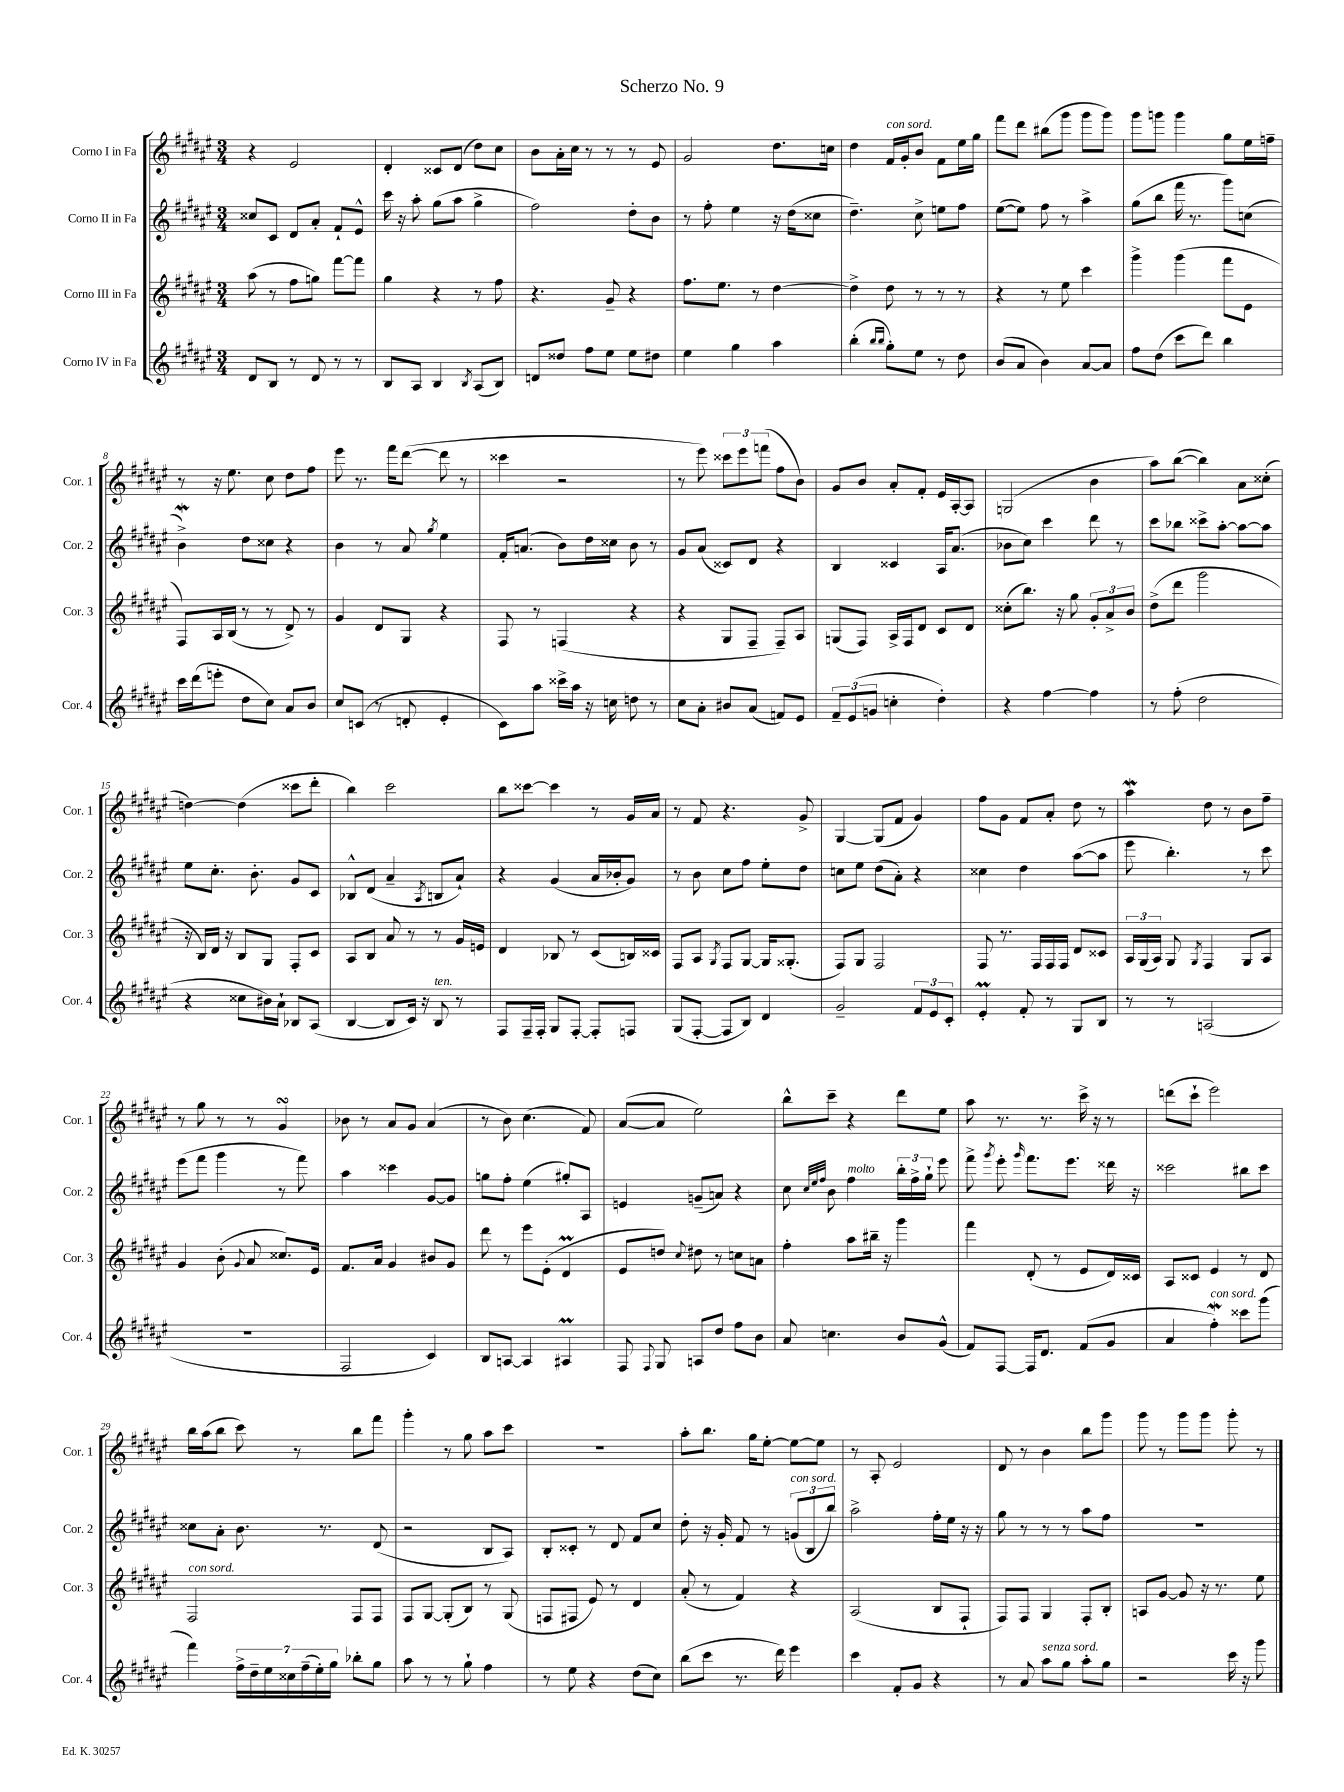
\header { title = "Scherzo No. 9" }
<<
\new StaffGroup <<
\new Staff = "s0" \with { instrumentName = "Corno I in Fa" shortInstrumentName = "Cor. 1" } {
    \clef treble \key fis \major \numericTimeSignature \time 3/4
    \autoBeamOff r4 eis'2 |
    dis'4-. cisis'8[ dis'8]( dis''8[) cis''8] |
    b'8[ ais'16-. cis''16] r8 r8 r8 eis'8 |
    gis'2 dis''8.[ c''16] |
    dis''4 fis'16[^\markup { \italic "con sord." } gis'16-. b'8] fis'8[ eis''16 gis''16] |
    fis'''8[ dis'''8] bis''8[( gis'''8] gis'''8[ gis'''8]) |
    gis'''8[ g'''8] g'''4 gis''8[ eis''16 f''16]-- |
    r8 r16 eis''8. cis''8 dis''8[ fis''8] |
    eis'''8 r8. fis'''16[ dis'''8]~( dis'''8 r8 |
    cisis'''4 r2 |
    r8 eis'''8) \tuplet 3/2 { cisis'''8[ eis'''8 f'''8]( } fis''8[ b'8]) |
    gis'8[ b'8] ais'8[-. fis'8]-. eis'16[ ais16~-. ais8] |
    g2( b'4 |
    ais''8[) b''8]~( b''4) ais'8[ cisis''8]-.( |
    d''4~) d''4( cisis'''8[ dis'''8]-. |
    b''4) cis'''2 |
    b''8[ cisis'''8]~ cisis'''4 r8 gis'16[ ais'16] |
    r8 fis'8 r4. gis'8-> |
    gis4~ gis8[( fis'8] gis'4) |
    fis''8[ gis'8] fis'8[ ais'8]-. dis''8 r8 |
    ais''4\mordent dis''8 r8 b'8[ fis''8]-- |
    r8 gis''8 r8 r8 gis'4\turn |
    bes'8 r8 ais'8[ gis'8] ais'4( |
    r8 b'8) cis''4.( fis'8) |
    ais'8[~( ais'8] eis''2) |
    b''8[-^ cis'''8]-- r4 dis'''8[ eis''8] |
    ais''8 r8. r8. cis'''16-> r16 r8 |
    d'''8[( cis'''8]-! eis'''2) |
    b''16[ ais''16( b''8] cis'''8) r8 b''8[ fis'''8] |
    gis'''4-. r8 gis''8 ais''8[ cis'''8] |
    R2. |
    ais''8[-. b''8.] gis''16[ eis''8]~-. eis''8[~ eis''8] |
    r8 ais8-. eis'2 |
    dis'8 r8 b'4 b''8[ gis'''8] |
    gis'''8 r8 gis'''8[ gis'''8] gis'''8-. r8 \bar "|." |
}
\new Staff = "s1" \with { instrumentName = "Corno II in Fa" shortInstrumentName = "Cor. 2" } {
    \clef treble \key fis \major \numericTimeSignature \time 3/4
    \autoBeamOff cisis''8[ cis'8] dis'8[ ais'8]-. fis'8[-! eis'8]-^ |
    cis'''16 r16 ais''8-. gis''8[( ais''8] gis''4-> |
    fis''2) dis''8[-. b'8] |
    r8 fis''8-. eis''4 r16 dis''16[( cisis''8] |
    dis''4.--) cis''8-> e''8[ fis''8] |
    eis''8[~( eis''8]) fis''8 r8 ais''4-> |
    gis''8[( b''8] fis'''16 r8. gis'''8[) c''8]( |
    b'4->\mordent) dis''8[ cisis''8] r4 |
    b'4 r8 ais'8 \acciaccatura { gis''8 } eis''4 |
    fis'16[-. a'8.]( b'8[) dis''16 cisis''16] b'8 r8 |
    gis'8[ ais'8]( cisis'8[) dis'8] r4 |
    b4 cisis'4 ais16[ ais'8.]( |
    bes'8[ cis''8]) cis'''4 dis'''8 r8 |
    cis'''8[ bes''8] cisis'''8[-> ais''8]~-. ais''8[~ ais''8] |
    eis''8[ cis''8.]-. b'8.-. gis'8[ cis'8] |
    bes8[-^ dis'8]( ais'4-- \acciaccatura { ais8 } b8[ ais'8]-!) |
    r4 gis'4( ais'16[ bes'16-. gis'8]) |
    r8 b'8 cis''8[ fis''8] eis''8[-. dis''8] |
    c''8[ eis''8] dis''8[( ais'8]-.) r4 |
    cisis''4 dis''4 ais''8[~( ais''8] |
    eis'''8 b''4.-.) r8 cis'''8 |
    eis'''8[( fis'''8] gis'''4 r8 fis'''8) |
    ais''4 cisis'''4 gis'8[~ gis'8] |
    g''8[ fis''8]-. eis''4( gis''8[-.) ais8] |
    e'4 g'8[--( a'8]) r4 |
    cis''8 \grace { cis''32[ eis''32 fis''32] } b'8 fis''4^\markup { \italic "molto" } \tuplet 3/2 { b''16[-. fis''16-> gis''16]-! } eis'''8 |
    fis'''8-> \acciaccatura { gis'''8 } eis'''8-. \grace { gis'''16 } fis'''8.[ eis'''8.] disis'''16 r16 |
    cisis'''2 bis''8[ cisis'''8] |
    cisis''8[ ais'8]-. b'8. r8. dis'8( |
    r2 b8[ ais8]) |
    b8[-. cisis'8]-. r8 dis'8 fis'8[ cis''8] |
    dis''8-. r16 gis'16-. fis'8 r8 \tuplet 3/2 { g'8[^\markup { \italic "con sord." }( b8 b''8]) } |
    ais''2-> fis''16[-. eis''16] r16 r16 |
    gis''8 r8 r8 r8 ais''8[ fis''8] |
    R2. \bar "|." |
}
\new Staff = "s2" \with { instrumentName = "Corno III in Fa" shortInstrumentName = "Cor. 3" } {
    \clef treble \key fis \major \numericTimeSignature \time 3/4
    \autoBeamOff ais''8( r8 fis''8[ g''8]) fis'''8[~ fis'''8] |
    gis''4 r4 r8 fis''8 |
    r4. gis'8-- r4 |
    fis''8.[ eis''8.] r8 dis''4~ |
    dis''4-> dis''8 r8 r8 r8 |
    r4 r8 eis''8 cis'''4 |
    gis'''4-> gis'''4( fis'''8[ eis'8] |
    fis8[) ais16 b16]( r8 r8 dis'8->) r8 |
    gis'4 dis'8[ gis8] r4 |
    fis8 r8 f4( r4 |
    r4 gis8[ fis8]-- fis8[--) ais8] |
    g8[( fis8]) ais16[-> fis16 dis'8] cis'8[ dis'8] |
    cisis''8[-.( b''8.]) r16 gis''8 \tuplet 3/2 { gis'8[-. ais'8-> b'8] } |
    dis''8[->( dis'''8] gis'''2 |
    r16 b16[) dis'16] r16 b8[ gis8] fis8[-. cis'8] |
    ais8[ b8] ais'8 r8 r8 gis'16[ e'16] |
    dis'4 bes8 r8 cis'8[( b16) cisis'16] |
    fis8[ ais8] \acciaccatura { gis8 } fis8[ gis8]~ gis16[ gisis8.]-.( |
    fis8[) gis8] fis2 |
    fis8 r8. fis16[ fis16 fis16] dis'8[ cisis'8] |
    \tuplet 3/2 { ais16[ gis16( ais16]) } gis8 \acciaccatura { gis8 } fis4 gis8[ ais8] |
    gis'4 b'8-.( \appoggiatura { gis'8 } ais'8 cisis''8.[) eis'16] |
    fis'8.[ ais'16] gis'4 bis'8[ gis'8] |
    dis'''8 r8 eis'''8[ eis'8]-.( dis'4\prall |
    eis'8[ d''8]) \appoggiatura { cis''8 } dis''8 r8 c''8[ a'8] |
    fis''4-. ais''8[ bis''16]-- r16 gis'''4 |
    fis'''4 dis'8-.( r8 eis'8[ dis'16) cisis'16] |
    ais8[ cisis'8] eis'4 r8 dis'8 |
    fis2^\markup { \italic "con sord." } fis8[ fis8] |
    fis8[ gis8]~ gis8[-.( b8]) r8 gis8( |
    f8[ fis8] eis'8) r8 dis'4 |
    ais'8-.( r8 fis'4) r4 |
    ais2( b8[ fis8]-! |
    fis8[) fis8] gis4 fis8[-. b8]-. |
    a8[ gis'8]~ gis'8 r16 r8. eis''8 \bar "|." |
}
\new Staff = "s3" \with { instrumentName = "Corno IV in Fa" shortInstrumentName = "Cor. 4" } {
    \clef treble \key fis \major \numericTimeSignature \time 3/4
    \autoBeamOff dis'8[ b8] r8 dis'8 r8 r8 |
    b8[ ais8] b4 \acciaccatura { b8 } ais8[( b8]) |
    d'8[ disis''8] fis''8[ eis''8] eis''8[ dis''8] |
    eis''4 gis''4 ais''4 |
    b''4-.( \grace { b''16[ b''16] } gis''8[-.) eis''8] r8 dis''8 |
    b'8[( ais'8] b'4) ais'8[~ ais'8] |
    fis''8[ dis''8]( cis'''8[ dis'''8]) b''4 |
    cis'''16[ dis'''16( e'''8]-. dis''8[ cis''8]) ais'8[ b'8] |
    cis''8[ c'8]( r8 d'8-. eis'4-. |
    cis'8[) ais''8] cisis'''16[-> ais''16] r16 c''16 d''8 r8 |
    cis''8[ ais'8]-. bis'8[ ais'8]( f'8[) eis'8] |
    \tuplet 3/2 { fis'8[-- eis'8( g'8] } c''4-. dis''4-.) |
    r4 fis''4~ fis''4 |
    r8 fis''8-.( dis''2 |
    r4 cisis''8[ bis'16) ais'16]-! bes8[ ais8]( |
    b4~ b8[ cis'16]) r16 b8^\markup { \italic "ten." } r8 |
    fis8[ fis16-- fis16]-. gis8[ fis8]~-. fis8[-. f8] |
    gis8[( fis8]~-. fis8[ b8]) dis'4 |
    gis'2-- \tuplet 3/2 { fis'8[ eis'8 cis'8]-. } |
    eis'4-.\prall fis'8-. r8 gis8[ b8] |
    r8 r8 a2( |
    R2. |
    fis2 cis'4) |
    b8[ a8]~ a4 ais4\prall |
    fis8 \appoggiatura { fis8 } gis8 a8[ dis''8] fis''8[ b'8] |
    ais'8 c''4. b'8[ gis'8]-^( |
    fis'8[) fis8]~ fis16[ dis'8.] fis'8[( gis'8] |
    ais'4 fis''4-.\mordent^\markup { \italic "con sord." }) cisis'''8[ gis'''8]( |
    fis'''4) \tuplet 7/4 { fis''16[-> dis''16-- eis''16 cisis''16 fis''16--( eis''16-.) gis''16] } bes''8[-. gis''8] |
    ais''8 r8 r8 gis''8-! fis''4 |
    r8 eis''8 r4 dis''8[( cis''8]) |
    b''8[( cis'''8] r8. dis'''16) eis'''4 |
    cis'''4 fis'8[-. gis'8] r4 |
    r8 ais'8 ais''8[^\markup { \italic "senza sord." } gis''8] ais''8[-. gis''8] |
    r2 cis'''16 r16 gis'''8 \bar "|." |
}
>>
>>
